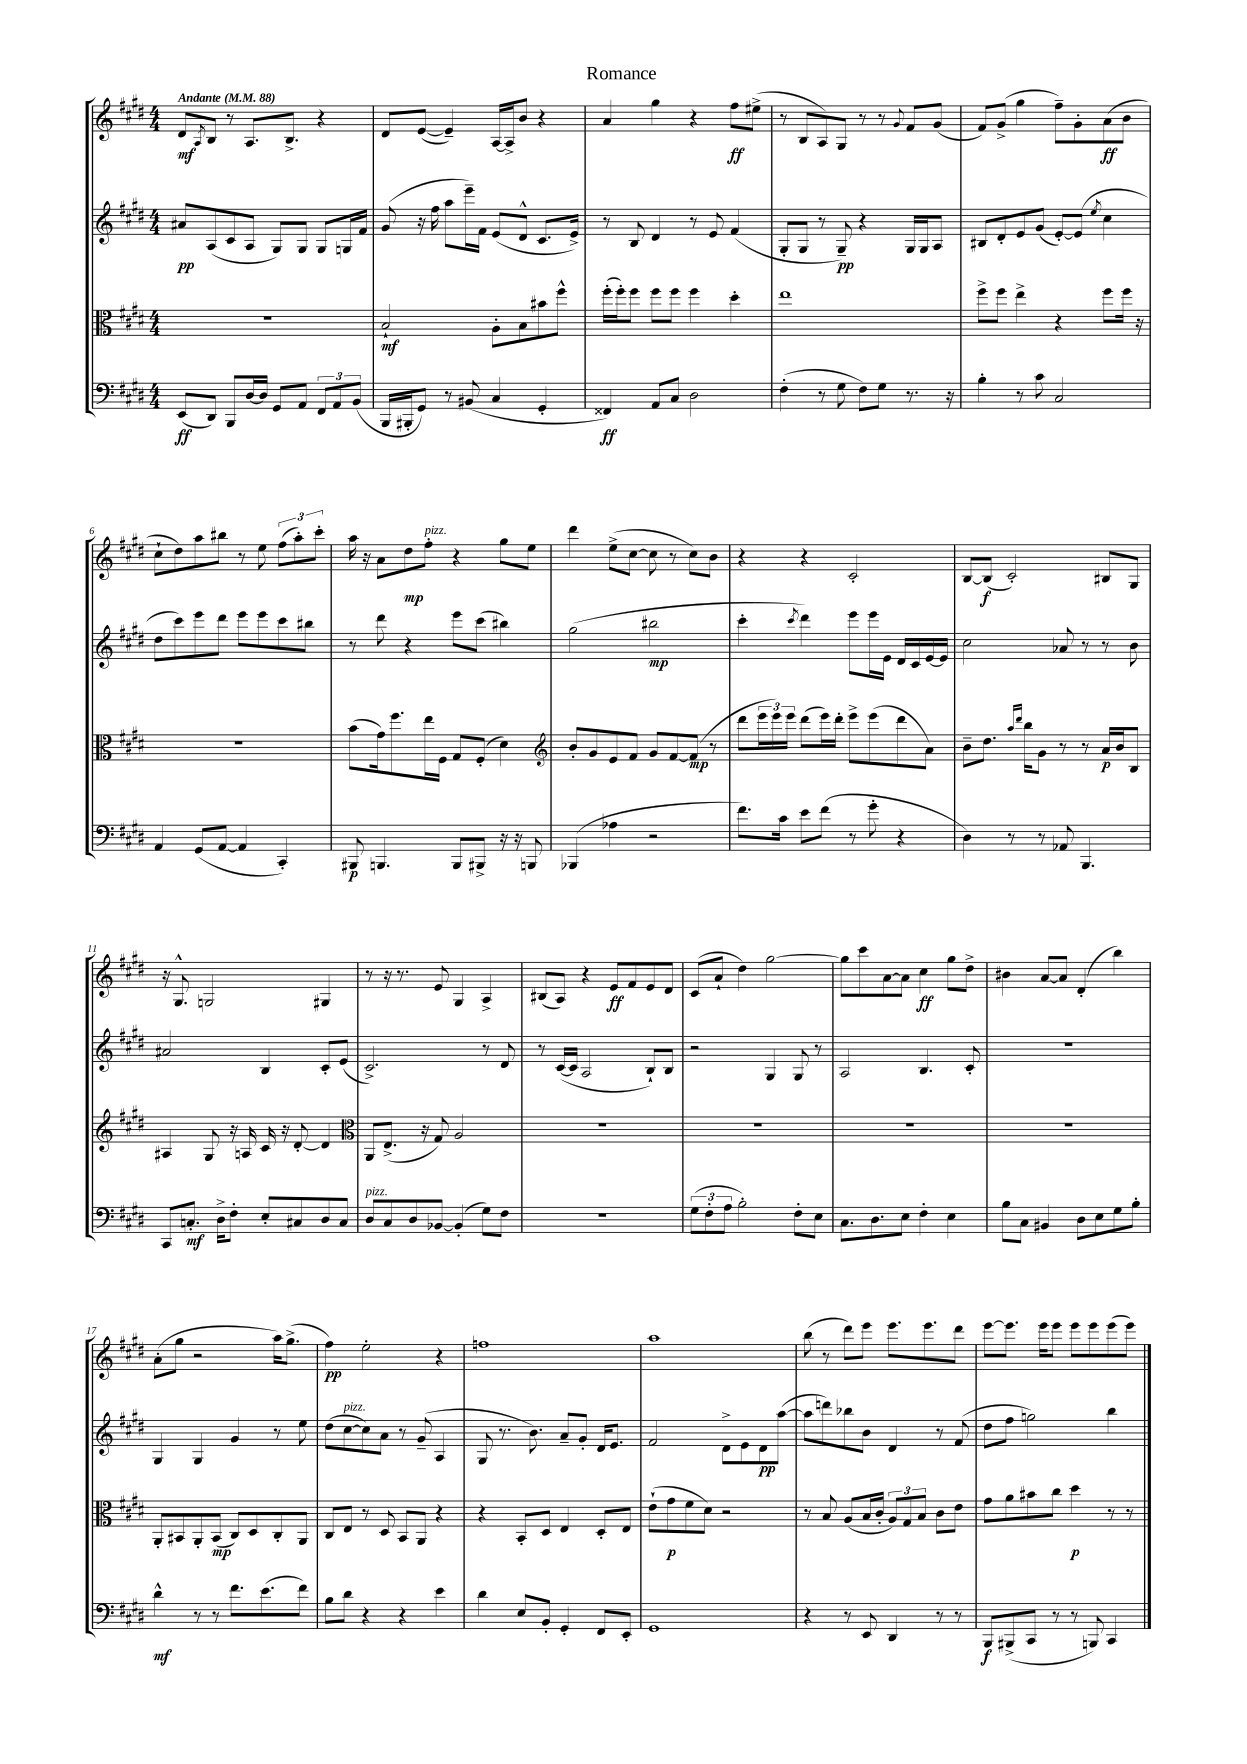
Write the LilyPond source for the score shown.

\header { title = "Romance" }
<<
\new StaffGroup <<
\new Staff = "s0" {
    \clef treble \key e \major \numericTimeSignature \time 4/4 \tempo "Andante" 4 = 88
    dis'8\mf \acciaccatura { a8 } b8 r8 a8. b8.-> r4 |
    dis'8 e'8~( e'4--) a16~ a16-> b'8 r4 |
    a'4 gis''4 r4 fis''8\ff eis''8->( |
    r8 b8 a8) gis8 r8 r8 \appoggiatura { gis'8 } fis'8 gis'8( |
    fis'8) gis'8->( gis''4 fis''8--) gis'8-. a'8\ff( b'8 |
    cis''8-! dis''8) a''8 bis''8 r8 e''8 \tuplet 3/2 { fis''8( a''8-.) cis'''8-. } |
    a''16 r16 a'8 dis''8\mp fis''8-.^\markup { \italic "pizz." } r4 gis''8 e''8 |
    dis'''4 e''8->( cis''8~ cis''8 r8 cis''8) b'8 |
    r4 r4 cis'2-. |
    b8~ b8\f( cis'2-.) bis8 gis8 |
    r16 gis8.-^ g2 gis4 |
    r8 r16 r8. e'8 gis4 a4-> |
    bis8( a8) r4 e'8\ff fis'8 e'8 dis'8 |
    cis'8( a'8-! dis''4) gis''2~ |
    gis''8 cis'''8 a'8~ a'8 cis''4\ff gis''8 dis''8-> |
    bis'4 a'8~ a'8 dis'4-.( b''4) |
    a'8-.( gis''8 r2 a''16) gis''8.->( |
    fis''4\pp) e''2-. r4 |
    f''1 |
    a''1 |
    b''8( r8 dis'''8) e'''8 e'''8. e'''8. dis'''8 |
    e'''8~ e'''8. e'''16 e'''8 e'''8 e'''8 e'''8( e'''8) \bar "|." |
}
\new Staff = "s1" {
    \clef treble \key e \major \numericTimeSignature \time 4/4
    ais'8\pp a8( cis'8 a8 gis8) gis8 gis8 g16 fis'16 |
    gis'8( r16 fis''16 a''8 e'''16--) fis'16 e'8( dis'8-^ cis'8. e'16->) |
    r8 b8 dis'4 r8 e'8 fis'4( |
    gis8-. gis8 r8 gis8--\pp) r4 gis16 gis16 a8 |
    bis8 dis'8-. e'8 gis'8( e'8~-.) e'8( \acciaccatura { e''8 } cis''4 |
    dis''8 cis'''8) e'''8 dis'''8 e'''8 e'''8 cis'''8 bis''8 |
    r8 dis'''8 r4 e'''8 cis'''8( bis''4) |
    gis''2( bis''2\mp |
    cis'''4-. \acciaccatura { cis'''8 } dis'''4) e'''8 e'''16 e'16 dis'16 cis'16 e'16~ e'16 |
    cis''2 aes'8 r8 r8 b'8 |
    ais'2 b4 cis'8-. e'8( |
    cis'2.->) r8 dis'8 |
    r8 cis'16~( cis'16 a2 b8-!) b8 |
    r2 gis4 gis8 r8 |
    a2 b4. cis'8-. |
    R1 |
    gis4 gis4 gis'4 r8 e''8 |
    dis''8( cis''8~^\markup { \italic "pizz." } cis''8) a'8 r8 gis'8--( a4 |
    gis8 r8. b'8.) a'8-- gis'8-. dis'16 e'8. |
    fis'2 dis'8-> e'8 dis'8\pp a''8~( |
    a''8 d'''8) bes''8 b'8 dis'4 r8 fis'8( |
    dis''8 fis''8 g''2) b''4 \bar "|." |
}
\new Staff = "s2" {
    \clef alto \key e \major \numericTimeSignature \time 4/4
    R1 |
    b2-!\mf a8-. b8 bis'8 fis''8-^ |
    fis''16-.( fis''16-.) fis''8 fis''8 fis''8 fis''4 dis''4-. |
    e''1 |
    fis''8-> fis''8 e''4-> r4 fis''8 fis''16 r16 |
    R1 |
    b'8( gis'16) fis''8. e''16 fis16 gis8 fis8-.( dis'4) |
    \clef treble b'8-. gis'8 e'8 fis'8 gis'8 fis'8~ fis'8\mp( r8 |
    dis'''8 \tuplet 3/2 { e'''16 e'''16) e'''16 } dis'''8( e'''16) dis'''16-. e'''8-> e'''8( dis'''8 a'8) |
    b'8-- dis''8. \grace { a''16 dis'''16 } b''16 gis'8 r8 r8 a'16\p b'16 b8 |
    ais4 gis8 r16 a16 cis'16 r16 dis'8~-. dis'4 |
    \clef alto a,8 e8.->( r16 gis8) a2 |
    R1 |
    R1 |
    R1 |
    R1 |
    a,8-. bis,8 a,8-. bis,8\mp( cis8) dis8 cis8-. a,8 |
    cis8 e8 r8 dis8 b,8 a,8 r4 |
    r4 b,8-. dis8 e4 dis8-. e8 |
    e'8-!( gis'8\p fis'8 dis'8) r2 |
    r8 b8 a8( b16 cis'16-. \tuplet 3/2 { a8) gis8 b8 } cis'8 e'8 |
    gis'8 a'8 bis'8 cis''8 dis''4\p r8 r8 \bar "|." |
}
\new Staff = "s3" {
    \clef bass \key e \major \numericTimeSignature \time 4/4
    e,8\ff( dis,8) b,,8 dis16~ dis16 gis,8 a,8 \tuplet 3/2 { fis,8 a,8 b,8( } |
    b,,16 bis,,16-. gis,8) r8 bis,8( cis4 gis,4-. |
    fisis,4\ff) a,8 cis8 dis2 |
    fis4-.( r8 gis8 fis8) gis8 r8. r16 |
    b4-. r8 cis'8 cis2 |
    a,4 gis,8( a,8~ a,4 cis,4-.) |
    bis,,8\p b,,4. b,,8 bis,,8-> r16 r16 b,,8 |
    bes,,4( aes4 r2 |
    fis'8.) cis'16 e'8 fis'8( r8 gis'8-. r4 |
    dis4) r8 r8 aes,8 b,,4. |
    cis,8 c8.-.\mf dis16-> fis8-. e8-. cis8 dis8 cis8 |
    dis8^\markup { \italic "pizz." } cis8 dis8 bes,8~ bes,4-.( gis8) fis8 |
    R1 |
    \tuplet 3/2 { gis8( fis8-. a8 } b2-.) fis8-. e8 |
    cis8. dis8. e8 fis4-. e4 |
    b8 cis8 bis,4 dis8 e8 gis8 b8-. |
    dis'4-^\mf r8 r8 fis'8. e'8.( fis'8) |
    b8 dis'8 r4 r4 e'4 |
    dis'4 e8 b,8-. gis,4-. fis,8 e,8-. |
    gis,1 |
    r4 r8 e,8 dis,4 r8 r8 |
    b,,8\f bis,,8->( cis,8 r8 r8 b,,8) cis,4 \bar "|." |
}
>>
>>
